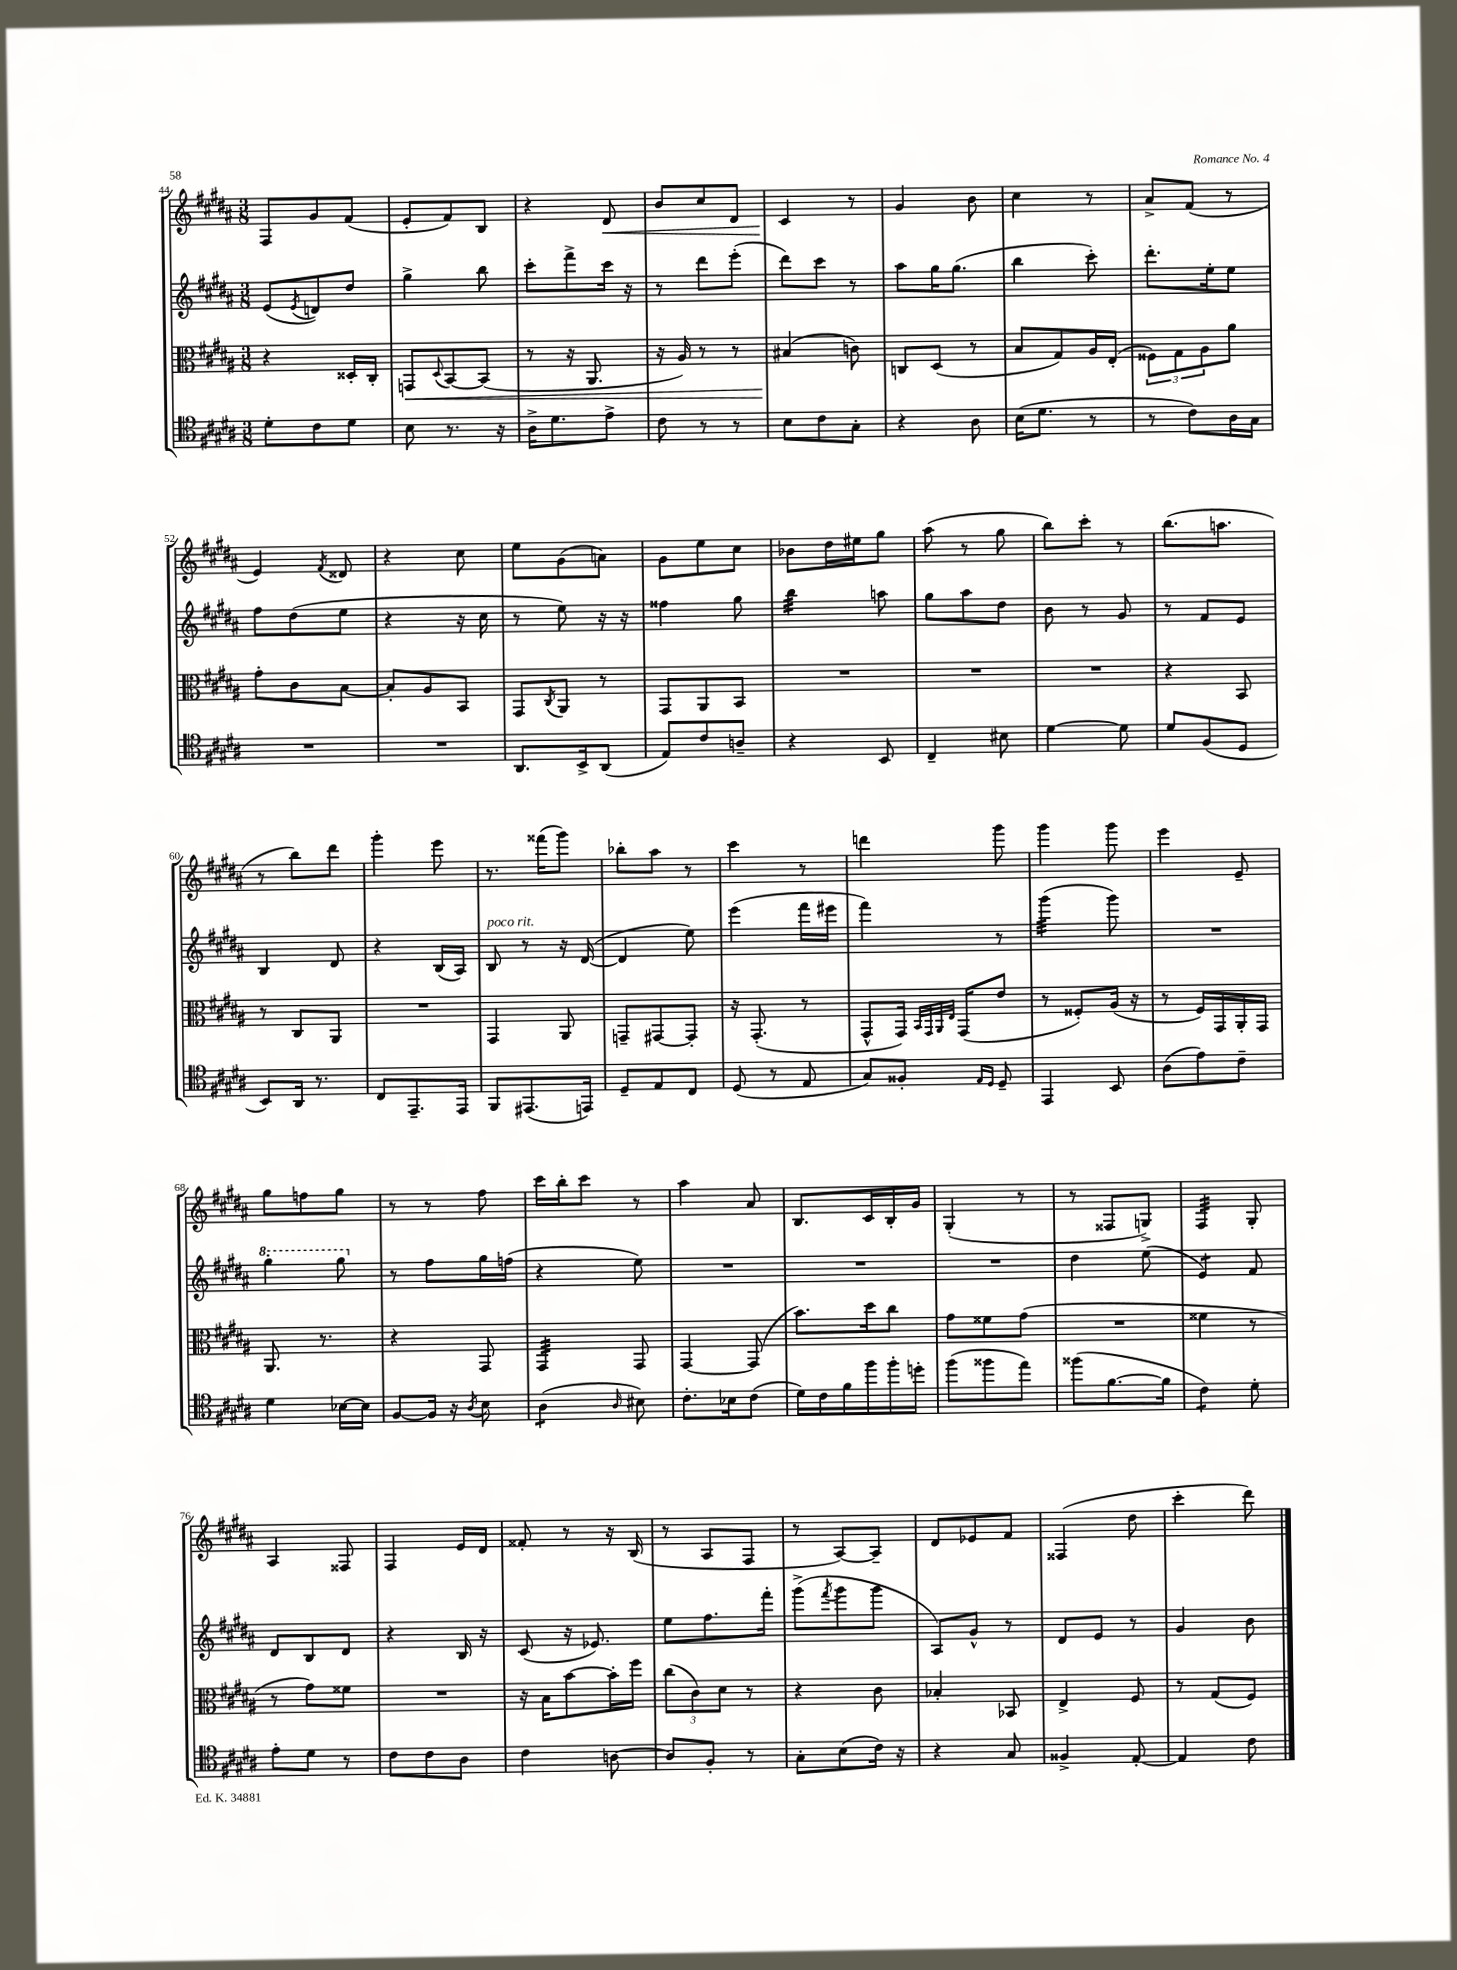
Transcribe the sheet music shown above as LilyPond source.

<<
\new StaffGroup <<
\new Staff = "s0" {
    \clef treble \key b \major \numericTimeSignature \time 3/8
    fis8 gis'8 fis'8( |
    e'8-. fis'8) b8 |
    r4 dis'8\< |
    b'8 cis''8 dis'8 |
    cis'4\! r8 |
    gis'4 b'8 |
    cis''4 r8 |
    ais'8-> fis'8( r8 |
    e'4) \acciaccatura { fis'8 } disis'8 |
    r4 cis''8 |
    e''8 gis'8( a'8) |
    gis'8 e''8 cis''8 |
    bes'8 dis''16 eis''16 gis''8 |
    ais''8( r8 gis''8 |
    b''8) cis'''8-. r8 |
    b''8.( a''8. |
    r8 b''8) dis'''8 |
    gis'''4-. e'''8 |
    r8. fisis'''16( gis'''8) |
    bes''8-. ais''8 r8 |
    cis'''4 r8 |
    d'''4 gis'''8 |
    gis'''4 gis'''8 |
    e'''4 e'8-- |
    gis''8 f''8 gis''8 |
    r8 r8 fis''8 |
    cis'''16 b''16-. cis'''8 r8 |
    ais''4 ais'8 |
    b8. cis'16 b16-. gis'16 |
    gis4-.( r8 |
    r8 fisis8 g8->) |
    fis4:32 gis8-. |
    ais4 fisis8 |
    fis4 e'16 dis'16 |
    fisis'8-. r8 r16 b16( |
    r8 ais8 fis8 |
    r8 ais8~) ais8-- |
    dis'8 ees'8 fis'8 |
    fisis4( dis''8 |
    cis'''4-. dis'''8) \bar "|." |
}
\new Staff = "s1" {
    \clef treble \key b \major \numericTimeSignature \time 3/8
    e'8( \acciaccatura { e'8 } d'8) dis''8 |
    gis''4-> b''8 |
    cis'''8-. fis'''8-> cis'''16 r16 |
    r8 dis'''8 e'''8-.( |
    dis'''8) cis'''8 r8 |
    ais''8 gis''16 gis''8.( |
    b''4 cis'''8-.) |
    dis'''8.-. e''16-. e''8 |
    fis''8 dis''8( e''8 |
    r4 r16 cis''16 |
    r8 e''8) r16 r16 |
    fisis''4 gis''8 |
    b''4:32 a''8 |
    gis''8 ais''8 dis''8 |
    b'8 r8 gis'8 |
    r8 fis'8 e'8 |
    b4 dis'8 |
    r4 b16( ais16) |
    b8^\markup { \italic "poco rit." } r8 r16 dis'16~( |
    dis'4 e''8) |
    e'''4( fis'''16 eis'''16 |
    fis'''4) r8 |
    gis'''4:32( gis'''8) |
    R4. |
    \ottava #1 gis'''4-. gis'''8 \ottava #0 |
    r8 fis''8 gis''16 f''16( |
    r4 e''8) |
    R4. |
    R4. |
    R4. |
    dis''4 e''8( |
    e'4:8) fis'8 |
    dis'8 b8 dis'8 |
    r4 b16 r16 |
    cis'8( r16 ees'8.) |
    e''8 fis''8. fis'''16-. |
    gis'''8->( \acciaccatura { fis'''8 } gis'''8 gis'''8 |
    ais8) gis'8-^ r8 |
    dis'8 e'8 r8 |
    gis'4 b'8 \bar "|." |
}
\new Staff = "s2" {
    \clef alto \key b \major \numericTimeSignature \time 3/8
    r4 disis16-. cis16-. |
    g,8\< \appoggiatura { dis8 } b,8~ b,8( |
    r8 r16 ais,8. |
    r16 ais16) r8 r8 |
    bis4\!( c'8) |
    c8 dis8( r8 |
    b8 gis8) ais16 e16-.( |
    \tuplet 3/2 { fisis8) gis8 ais8 } ais'8 |
    gis'8-. cis'8 b8~ |
    b8-. ais8 b,8 |
    gis,8 \acciaccatura { cis8 } ais,8 r8 |
    gis,8 ais,8 b,8 |
    R4. |
    R4. |
    R4. |
    r4 b,8 |
    r8 cis8 ais,8 |
    R4. |
    gis,4 ais,8 |
    g,8-- gis,8~ gis,8-. |
    r16 gis,8.-.( r8 |
    gis,8-^ gis,16) \grace { b,32 gis,32 ais,32 e32 } gis,16( e'8 |
    r8 fisis8-.) ais16( r16 |
    r8 fis16) gis,16 ais,16-. gis,16 |
    ais,8. r8. |
    r4 gis,8 |
    gis,4:32 gis,8 |
    gis,4~ gis,8( |
    b'8.) dis''16 cis''8 |
    gis'8 fisis'8 gis'8( |
    R4. |
    fisis'4 r8 |
    r8 gis'8) fisis'8 |
    R4. |
    r16 b16 b'8~ b'16-. fis''16 |
    \tuplet 3/2 { cis''8( cis'8) dis'8 } r8 |
    r4 cis'8 |
    bes4-. bes,8 |
    e4-> fis8 |
    r8 gis8( fis8) \bar "|." |
}
\new Staff = "s3" {
    \clef tenor \key b \major \numericTimeSignature \time 3/8
    dis'8-. cis'8 dis'8 |
    b8 r8. r16 |
    ais16-> dis'8. e'8-> |
    cis'8 r8 r8 |
    b8 cis'8 gis8-. |
    r4 ais8 |
    b16( dis'8. r8 |
    r8 cis'8) ais16 gis16 |
    R4. |
    R4. |
    ais,8. b,16-> ais,8( |
    e8) cis'8 a8-- |
    r4 b,8 |
    cis4-- bis8 |
    dis'4~ dis'8 |
    dis'8 fis8( dis8 |
    b,8) ais,16 r8. |
    cis8 e,8.-- e,16 |
    fis,8 eis,8.( e,16) |
    dis8-- e8 cis8 |
    dis8( r8 e8 |
    gis8) fisis8-. \grace { e16 dis16 } dis8-- |
    e,4 b,8 |
    ais8( e'8) cis'8-- |
    dis'4 bes16~ bes16 |
    fis8~ fis16 r16 \acciaccatura { ais8 } b8 |
    ais4:8( \grace { ais16 } bis8) |
    cis'8.-. bes16 cis'8( |
    dis'16) cis'16 fis'16 fis''16 fis''16-. d''16-. |
    fis''8( fisis''8 e''8) |
    fisis''8( fis'8.~ fis'16 |
    cis'4:8) dis'8-. |
    e'8-. dis'8 r8 |
    cis'8 cis'8 ais8 |
    cis'4 a8~ |
    a8 fis8-. r8 |
    gis8-. b8( cis'16) r16 |
    r4 gis8 |
    fisis4-> e8~-. |
    e4 cis'8 \bar "|." |
}
>>
>>
\layout { \context { \Score currentBarNumber = #44 } }
